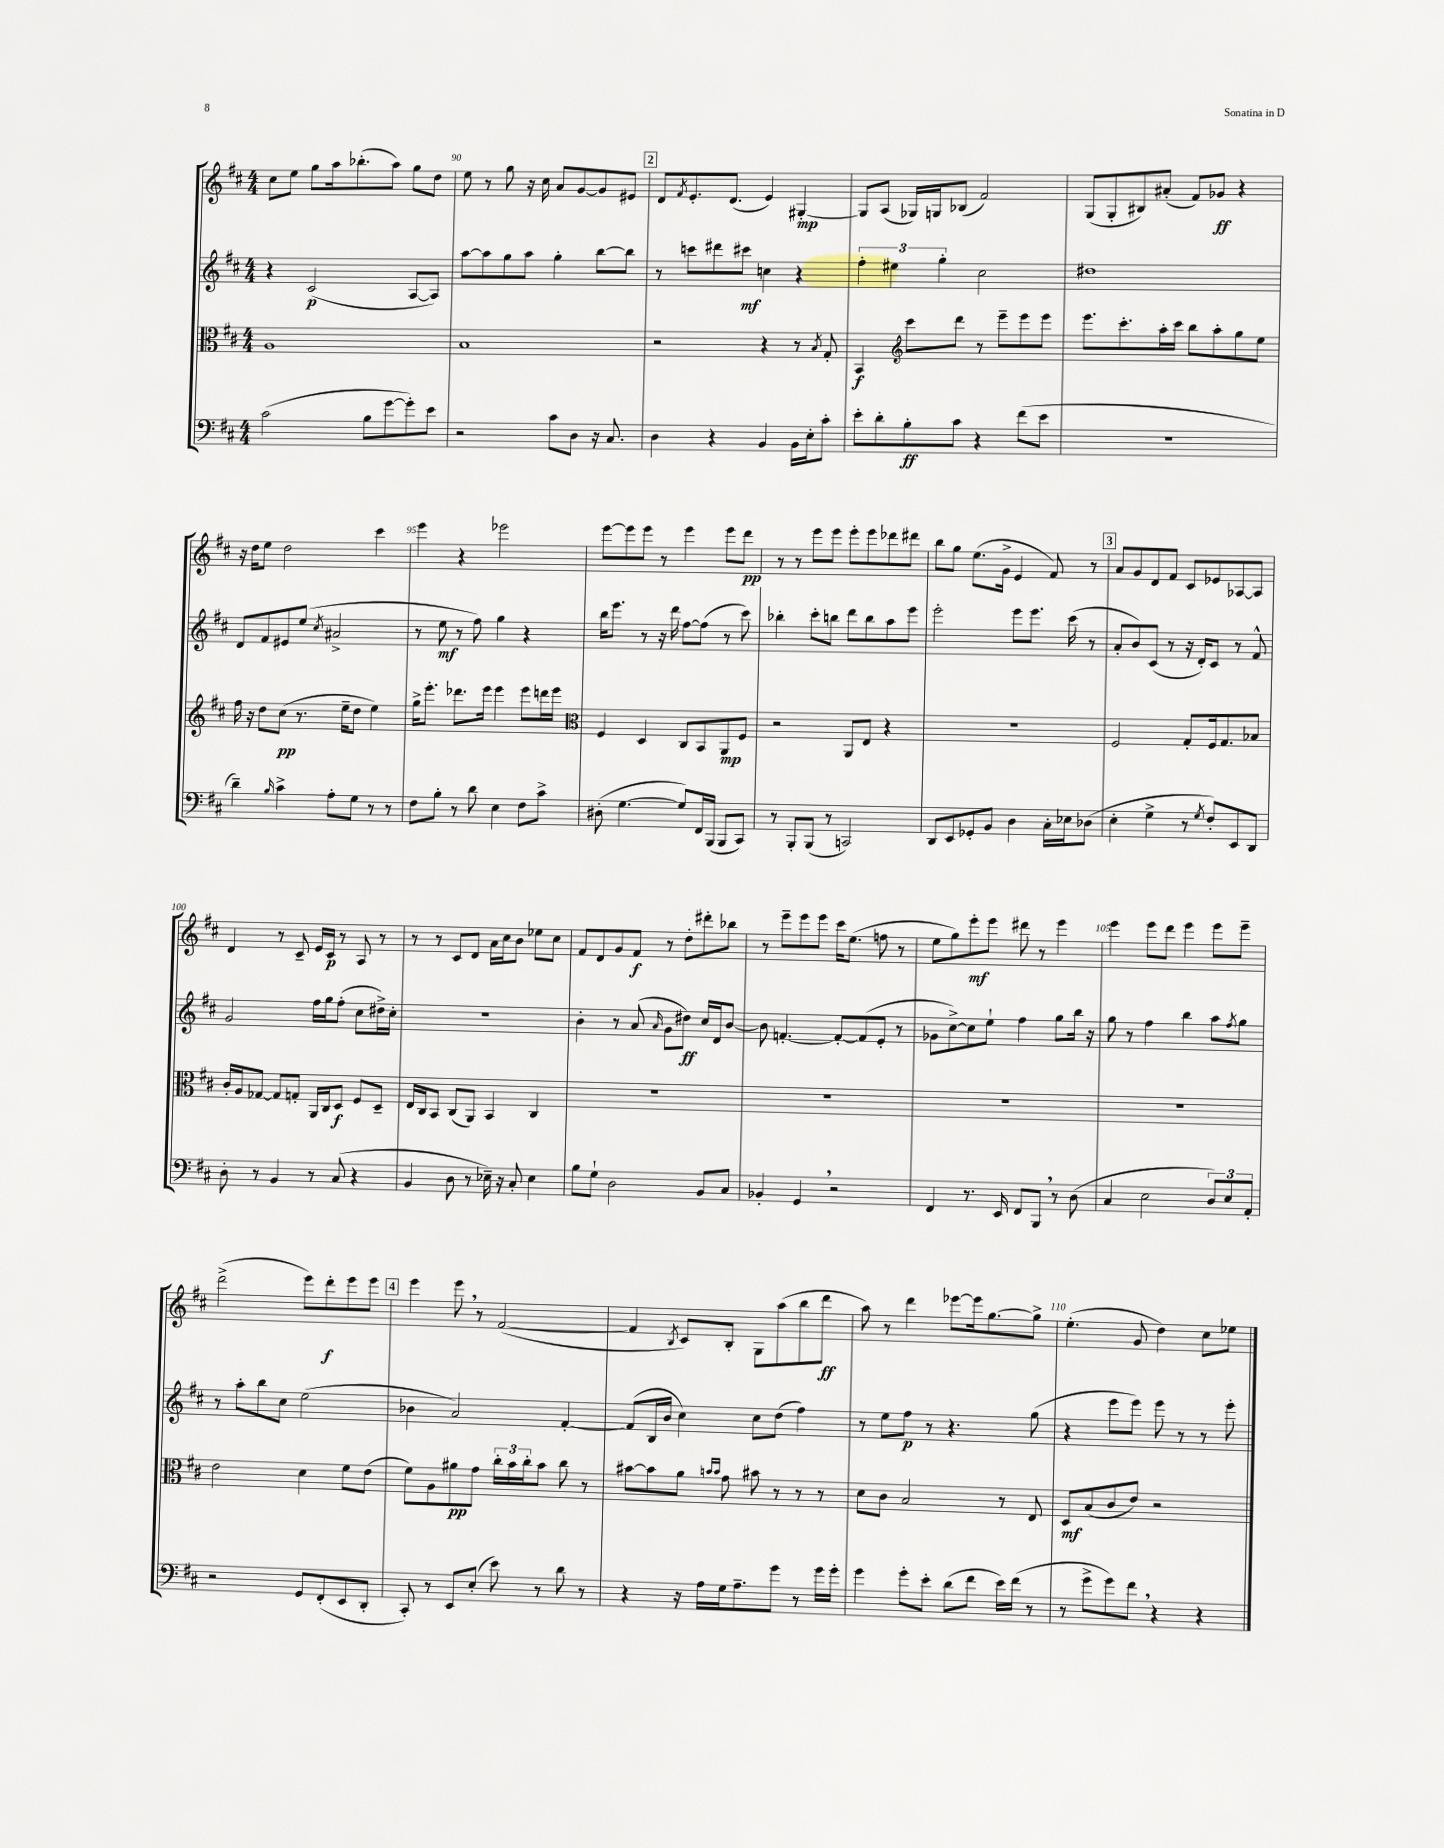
<<
\new StaffGroup <<
\new Staff = "s0" {
    \clef treble \key d \major \numericTimeSignature \time 4/4
    cis''8 e''8 g''8 a''16 bes''8.-.( a''8) g''8 d''8 |
    e''8 r8 g''8 r16 cis''16 a'8 g'8~ g'8 eis'8 |
    \mark \markup { \box "2" } d'8 \acciaccatura { fis'8 } e'8.-. d'8.( e'4) gis4~-.\mp |
    gis8 a8( ges16) g16 bes8( fis'2) |
    g8( g8-. bis8) ais'8-.( fis'8) ges'8\ff r4 |
    r16 d''16 e''8 d''2 cis'''4 |
    e'''4 r4 ees'''2 |
    e'''8~ e'''8 e'''8 r8 e'''4 e'''8 d'''8\pp |
    r8 r8 e'''8 e'''8 e'''8-. e'''8 des'''8 dis'''8 |
    b''8 g''8 e''8.( g'16-> e'4 fis'8) r8 |
    \mark \markup { \box "3" } a'8 g'8 d'8 fis'8 cis'8 ees'8 aes8~ aes8 |
    d'4 r8 cis'8-- e'16 cis'16\p r8 a8 r8 |
    r8 r8 cis'8 d'8 a'16 cis''16 b'8 ees''8 cis''8 |
    fis'8 d'8 g'8 fis'8\f r8 d''8-. dis'''8-. bes''8 |
    r8 e'''8-- e'''8 e'''8 cis'''16 e''8.( f''8 r8 |
    e''8 g''8) e'''8-.\mf e'''8 dis'''8 r8 e'''4 |
    e'''4 e'''8 d'''8 e'''4 e'''8 e'''8-- |
    d'''2->( e'''8) d'''8-.\f e'''8 e'''8 |
    \mark \markup { \box "4" } e'''4 e'''8 \breathe r8 fis'2~( |
    fis'4 \acciaccatura { b8 } cis'8) b8-. g8 a''8( b''8 d'''8\ff |
    a''8) r8 d'''4 ees'''8~ ees'''16 g''8.~ g''8-> |
    e''4.-.( g'8 d''4) cis''8 ees''8 \bar "|." |
}
\new Staff = "s1" {
    \clef treble \key d \major \numericTimeSignature \time 4/4
    r4 cis'2\p( a8~ a8) |
    a''8~ a''8 g''8 a''8 g''4-. b''8~ b''8 |
    \mark \markup { \box "2" } r8 c'''8 dis'''8 cis'''8\mf c''4 r4 |
    \tuplet 3/2 { fis''4-. eis''4 g''4-. } cis''2 |
    dis''1 |
    d'8 fis'8 eis'8 e''8( \acciaccatura { cis''8 } ais'2-> |
    r8 e''8\mf r8 fis''8) g''4 r4 |
    b''16 e'''8. r8 r16 d'''16 fis''8~ fis''8( r8 cis'''8) |
    bes''4-. cis'''8-. b''8 d'''8 b''8 a''8 e'''8 |
    e'''2-. e'''8 e'''8. cis'''16( r8 |
    \mark \markup { \box "3" } a'8-. b'8) cis'8( r8 r16 d'16-.) cis'8 r8 fis'8-^ |
    g'2 fis''16 g''16 fis''8-.( cis''8 dis''16->) cis''16-. |
    r1 |
    b'4-. r8 a'8( \grace { a'16 } g'8 dis''8\ff) cis''16 d'16 b'8~ |
    b'8 f'4.~-. f'8~-. f'8( e'8-. r8 |
    ges'8 cis''8~->) cis''8 e''8-! fis''4 g''8 b''16 r16 |
    g''8 r8 fis''4 b''4 a''8 \acciaccatura { fis''8 } g''8 |
    r8 a''8-. b''8 cis''8 e''2( |
    \mark \markup { \box "4" } bes'4 a'2) fis'4~-. |
    fis'8( b16 b'16 cis''4) cis''8 d''8( fis''4) |
    r8 e''8 fis''8\p r8 r4. g''8( |
    r4 e'''8 e'''8) e'''8 r8 r8 e'''8-. \bar "|." |
}
\new Staff = "s2" {
    \clef alto \key d \major \numericTimeSignature \time 4/4
    a1 |
    b1 |
    \mark \markup { \box "2" } r2 r4 r8 \acciaccatura { b8 } g8-. |
    b,4\f \clef treble cis'''8 d'''8 r8 e'''8-- e'''8 e'''8 |
    e'''8. cis'''8.-. a''16-. cis'''16 b''8 a''8-. g''8 e''8 |
    fis''16 r16 d''8 cis''8\pp( r8. e''16-- d''8 e''4) |
    g''16-> e'''8.-. des'''8. e'''16 e'''4 e'''8 d'''16 e'''16 |
    \clef alto fis4 d4 cis8 b,8 a,8\mp fis8 |
    r2 a,8 e8 r4 |
    R1 |
    \mark \markup { \box "3" } fis2 g8-. fis16 g8. bes8 |
    cis'16-. a16 ges8~ ges8 g8-. a,16 cis16 d8\f fis8 d8-- |
    e16 cis16 b,8 cis8( a,8) b,4 cis4 |
    R1 |
    R1 |
    R1 |
    R1 |
    e'2 d'4 fis'8 e'8( |
    \mark \markup { \box "4" } fis'8) a8 ais'8\pp g'8 \tuplet 3/2 { cis''16-. b'16 cis''16-. } b'8 cis''8 r8 |
    bis'8~ bis'8 a'8 \grace { b'16 b'16 } g'8 bis'8 r8 r8 r8 |
    d'8 cis'8 b2 r8 e8 |
    d8\mf b8( cis'8 e'8) r2 \bar "|." |
}
\new Staff = "s3" {
    \clef bass \key d \major \numericTimeSignature \time 4/4
    cis'2( b8 g'8~ g'8-.) e'8 |
    r2 cis'8 d8 r16 cis8. |
    \mark \markup { \box "2" } d4 r4 b,4 b,16 e16-. cis'8-. |
    e'8-. d'8-. b8-.\ff cis'8 r4 fis'8( e'8 |
    R1 |
    d'4--) \grace { b16 } cis'4-> a8-. g8 r8 r8 |
    fis8 b8-. r8 d'8 e4 fis8 cis'8-> |
    dis8-.( g4.~ g8) fis,16 b,,16( b,,8 cis,8) |
    r8 b,,8-. b,,8( r8 c,2) |
    d,8 e,8 ges,8-. b,8 d4 cis16-. ees16 des8( |
    \mark \markup { \box "3" } e4-. g4-> r8 \acciaccatura { g8 } fis8-.) e,8 d,8 |
    d8-. r8 b,4 r8 cis8( r4 |
    b,4 d8 r8 ees16--) r16 cis8-. ees4 |
    b8 g8-! d2 b,8 cis8 |
    bes,4-. g,4 \breathe r2 |
    fis,4 r8. e,16 fis,8 b,,8 \breathe r8 d8( |
    cis4 e2 \tuplet 3/2 { d8) e8 a,8-. } |
    r2 g,8 fis,8-.( e,8 d,8-. |
    \mark \markup { \box "4" } cis,8-.) r8 e,8 e8-.( e'8) r8 d'8 r8 |
    r4 r16 a16 g16 a8.-- g'8 r8 g'16 g'16-. |
    g'4 g'8-. e'8-. d'8( fis'8 e'16) fis'16( r8 |
    r8 g'8-> g'8) fis'8 \breathe r4 r4 \bar "|." |
}
>>
>>
\layout { \context { \Score currentBarNumber = #89 \override BarNumber.break-visibility = ##(#f #t #t) barNumberVisibility = #(every-nth-bar-number-visible 5) } }
